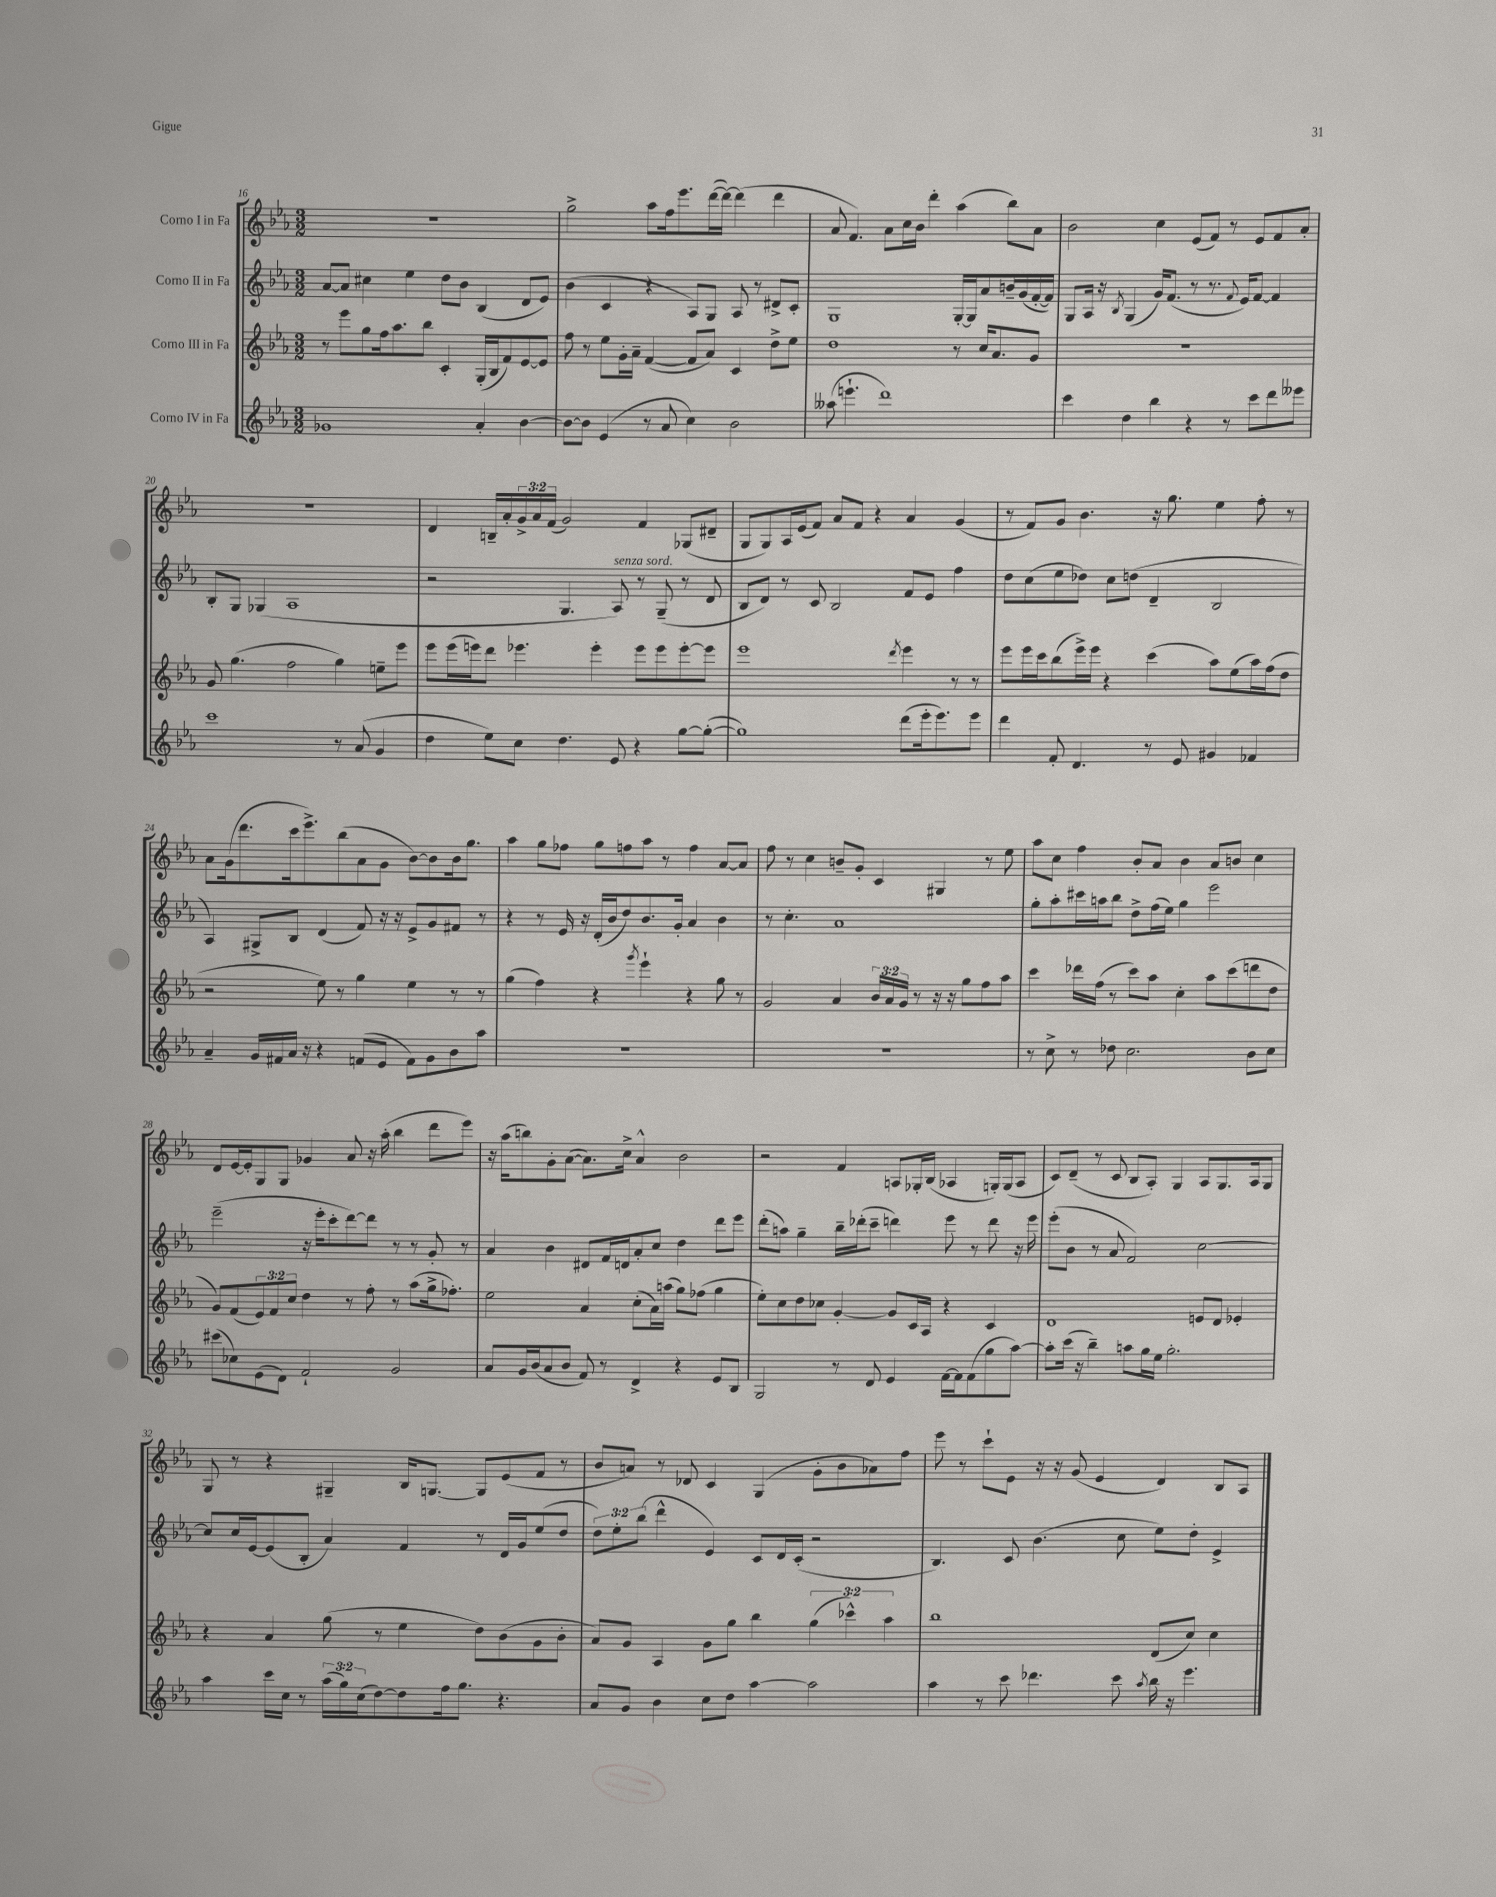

**kern	**kern	**kern	**kern
*staff4	*staff3	*staff2	*staff1
*clefG2	*clefG2	*clefG2	*clefG2
*k[b-e-a-]	*k[b-e-a-]	*k[b-e-a-]	*k[b-e-a-]
*M3/2	*M3/2	*M3/2	*M3/2
1g-	8r	[8a-/L	1.r
.	8eee-\L	8a-/]J	.
.	8gg\	4cc#\	.
.	16ff\k	.	.
.	8.aa-\	.	.
.	.	4ee-\	.
.	8bb-\J	.	.
.	4c'/	8dd\L	.
.	.	8b-\J	.
4a-'/	(16G'/LL	(4B-/	.
.	16B-/J	.	.
.	8f/)	.	.
[4b-\	[8e-/	8d/L	.
.	8e-/]J	8e-/J)	.
=	=	=	=
8b-\_L	8ff\	(4b-\	2gg^\
8b-\]J	8r	.	.
(4e-/	8ee-\L	4c/	.
.	16g'\L	.	.
.	16a-~\JJ	.	.
8r	([4f/	4r	8aa-\L
8a-/	.	.	16ff\k
.	.	.	8.eee-\
4cc\)	8f/]L	8A-/L)	.
.	8a-/J)	8G/J	([16ddd\L
.	.	.	16ddd\_JJ)
2b-\	4c/	8A-/	(4ddd\]
.	.	8r	.
.	8dd^\L	8d#^/L	4ddd\
.	8ee-\J	8c'/J	.
=	=	=	=
(8aa--\	1dd	1G	8a-/
4.eee`\	.	.	4.f/)
1ddd)	.	.	8a-\L
.	.	.	16cc\L
.	.	.	16b-\JJ
.	.	.	4ddd'\
.	8r	[16G'/LL	(4aa-\
.	.	16G/]J	.
.	16cc/LK	8a-/	.
.	8.a-/	.	.
.	.	16b~/L	8bb-\L)
.	.	(16g/	.
.	8g/J	[16f'/	8a-\J
.	.	16f/]JJ)	.
=	=	=	=
4ccc\	1.r	8G/L	2b-\
.	.	16A-/Jk	.
.	.	16r	.
.	.	8qB-/	.
4dd\	.	(4G/	.
4bb-\	.	16g/LK)	4cc\
.	.	(8.f/J	.
4r	.	8r	(8e-/L
.	.	8.r	8f/J)
8r	.	.	8r
.	.	8qqf/	.
.	.	16e-/LK)	.
8ccc\L	.	[8f/J	8e-/L
8ddd\	.	4f/]	8f/
8eee--\J	.	.	8a-'/J
=	=	=	=
1ccc	8g/	8B-'/L	1.r
.	(4.gg\	8G/J	.
.	.	(4G-/	.
.	2ff\	1A-	.
8r	4gg\)	.	.
(8a-/	.	.	.
4g/	8ee~\L	.	.
.	8eee-\J	.	.
=	=	=	=
4dd\	8eee-\L	2r	4d/
.	(16eee-\L	.	.
.	16eee\J)	.	.
8ee-\L)	8ddd\J	.	16B~/LL
.	.	.	16a-'/
8cc\J	4.eee-\	.	24g^/
.	.	.	24a-/
.	.	.	(24f/JJ
4.dd\	.	4.G/	2g/)
.	4eee-'\	.	.
8e-/	.	8A-/)	.
4r	8eee-\L	8r	4f/
.	8eee-\	(8G~/	.
[8gg\L	[8eee-'\	8r	(8G-/L
(8gg'\_J	8eee-\]J	8d/	8d#~/J
=	=	=	=
1gg])	1eee-	8B-/L	8G/L
.	.	8d/J)	8G/)
.	.	8r	16A-/L
.	.	.	(16e-/J
.	.	8c/	8f/J)
.	.	2B-/	8a-/L
.	.	.	8f/J
.	.	.	4r
.	8qddd/	.	.
(8ddd\L	4eee-\	8f/L	4a-/
16eee-'\k	.	8e-/J	.
8.eee-\)	.	.	.
.	8r	4ff\	(4g/
8eee-\J	8r	.	.
=	=	=	=
4ddd\	8eee-\L	8dd\L	8r
.	16eee-\L	(8cc\	8f/L)
.	16ccc\J	.	.
8f'/	(8bb-\	8ee-\	8g/J
4.d/	16eee-^\L)	8dd-\J)	4.b-\
.	16eee-\JJ	.	.
.	4r	8cc\L	.
.	.	(8dd\J	.
8r	(4ccc\	4d~/	16r
.	.	.	8.gg\
8e-/	.	.	.
4g#/	8aa-\L)	2B-/	4ee-\
.	(8ee-\	.	.
4f-/	16aa-\L)	.	8ff'\
.	(16ff\J	.	.
.	8dd\J	.	8r
=	=	=	=
4a-~/	2r	4A-/)	8a-\L
.	.	.	(16g\k
.	.	.	8.ddd\
16g/LL	.	8G#^/L	.
16f#/	.	.	.
16a-/JJ	.	8B-/J	16ccc\k
16r	.	.	8.eee-^\)
4r	8ee-\)	(4d/	.
.	8r	.	(8bb-\
(8f/L	4gg\	8f/)	8a-\
8e-/J	.	16r	8g\J
.	.	16r	.
8f\L)	4ee-\	8e-^/L	[8b-\L)
8g\	.	8g/	8b-\]
8b-\	8r	8f#/J	16b-\k
.	.	.	8.gg\J
8aa-\J	8r	8r	.
=	=	=	=
1.r	(4gg\	4r	4aa-\
.	4ff\)	8r	8gg\L
.	.	16e-/	8ff-\J
.	.	16r	.
.	4r	(16d'/LL	8gg\L
.	.	16b-/J	.
.	.	8dd/)	8ff\
.	8qggg/	.	.
.	4eee-`\	8.b-/	8aa-\J
.	.	.	8r
.	.	16g'/Jk	.
.	4r	4a-/	4ff\
.	8gg\	4b-\	[8a-/L
.	8r	.	8a-/]J
=	=	=	=
1.r	2g/	8r	8ff\
.	.	4.cc'\	8r
.	.	.	4cc\
.	4a-/	1a-	8b~/L
.	.	.	8g'/J
.	24b-/LL	.	4c/
.	24a-/	.	.
.	24g/JJ	.	.
.	8r	.	.
.	16r	.	4G#/
.	16r	.	.
.	8gg\L	.	.
.	8ff\	.	8r
.	8aa-\J	.	8ee-\
=	=	=	=
8r	4ccc\	8gg'\L	8aa-\L
8cc^\	.	8aa-'\	8cc\J
8r	16ddd-\LL	16ccc#\L	4ff\
.	(16ff\JJ	16aa\J	.
8dd-\	8r	8bb-\J	.
2.cc\	8ccc\L)	8dd^\L	8b-'/L
.	8aa-\J	(16ff\L	8a-/J
.	.	16ee-\JJ)	.
.	4cc'\	4gg\	4b-\
.	8aa-\L	2eee-\	8a-/L
.	(8ccc\	.	8b/J
8b-\L	8ddd\	.	4cc\
8cc\J	8dd\J	.	.
=	=	=	=
(8ccc#\L	8g/L)	(2eee-~\	8d/L
8cc-\)	(8f/	.	[16e-/L
.	.	.	16e-'/]J
(8e-\	12e-/)	.	8G/
.	12f/	.	.
8d\J)	.	.	8G/J
.	12cc/J	.	.
2f`/	4dd\	16r	4g-/
.	.	16eee-'\LK	.
.	.	8ccc'\	.
.	8r	[8ddd\)	8a-/
.	8ff'\	8ddd\]J	16r
.	.	.	(16aa-'\
2g/	8r	8r	4bb-\
.	(8aa-\L	8r	.
.	16gg^\k	8g'/	8ddd\L
.	8.ff-'\J)	.	.
.	.	8r	8eee-\J)
=	=	=	=
8a-/L	2ee-\	4a-/	16r
.	.	.	(16aa-\LK
16g/L	.	.	8bb\)
(16b-/J	.	.	.
8a-/	.	4b-\	8g'\
8b-/J	.	.	([8a-\J
8f/)	4a-/	8d#/L	8.a-\]L)
8r	.	16f/L	.
.	.	16d/J	16cc^\Jk
4d^/	(8cc'\L	8a-'/	4a-^^/
.	16a-\L)	8cc/J	.
.	(16aa\JJ	.	.
4r	8gg\L)	4dd\	2b-\
.	(8ff-\J	.	.
8e-/L	4gg\	8ddd\L	.
8B-/J	.	8eee-\J	.
=	=	=	=
2G/	8ee-'\L)	(8ddd'\L	2r
.	8cc\	8aa\J)	.
.	8dd\	4gg~\	.
.	8cc-\J	.	.
8r	[4g'/	16bb-~\LL	4f/
.	.	(16ddd-'\J	.
8d/	.	8ccc~\J	.
4e-/	8g/]L	4ddd\)	8A/L
.	16c/L	.	16G-'/L
.	16A-/JJ	.	(16B-/JJ
[16f\LL	4r	8eee-\	4A-/
16f\]J	.	.	.
(8f\	.	8r	.
8gg\	4c/	8ddd\	16G'/LL)
.	.	.	(16G/J
[8aa-\J)	.	16r	8A-/J
.	.	16eee-\	.
=	=	=	=
8aa-'\]L	1d	(8eee-'\L	8c/L)
(16ccc\Jk	.	8b-\J	(8d~/J
16r	.	.	.
4bb-~\)	.	8r	8r
.	.	8a-/	8c/
8aa\L	.	2f/)	8B-/L
16gg\L	.	.	8A-'/J)
16ee-\JJ	.	.	.
2.gg'\	.	.	4G/
.	8e/L	[2cc\	8A-/L
.	8d/J	.	8.G/
.	4e-'/	.	.
.	.	.	16A-/k
.	.	.	8G/J
=	=	=	=
4aa-\	4r	8cc/]L	8G/
.	.	16cc/L	8r
.	.	[16e-/J	.
16ccc\LL	4a-/	(8e-/]	4r
16cc\JJ	.	.	.
8r	.	8B-'/J	.
(24aa-\LL	(8gg\	4a-/)	4G#~/
24gg\)	.	.	.
(24cc\J	.	.	.
[8dd\)	8r	.	.
8dd\]	4ee-\	4f/	16B-/LK
.	.	.	[8.G/J
16ff\k	.	.	.
8.gg\J	.	.	.
.	8dd\L)	8r	8G/]L
4.r	(8b-\	16d/LL	(8e-/
.	.	16g/J	.
.	8g\	(8ee-/	8f/J
.	8b-'\J	8dd/J	8r
=	=	=	=
8a-/L	8a-/L)	12dd\L)	8b-/L
.	.	12ee-'\	.
8g/J	8g/J	.	8a/J)
.	.	(12bb-\J	.
4b-\	4A-/	4ddd^^\	8r
.	.	.	8d-/
8cc\L	8g\L	4e-/)	4c/
8dd\J	8gg\J	.	.
[4aa-\	4bb-\	8c/L	(4G/
.	.	16d/L	.
.	.	(16c'/JJ	.
2aa-\]	(6gg\	2r	8g'\L
.	.	.	8b-\
.	6ccc-^^\)	.	.
.	.	.	8a-\)
.	6aa-\	.	.
.	.	.	8ff\J
=	=	=	=
4aa-\	1bb-	4.B-/)	8eee-\
.	.	.	8r
8r	.	.	8ccc`\L
8ccc\	.	8c/	8e-\J
4.ddd-\	.	(4.b-\	16r
.	.	.	16r
.	.	.	(8g/
.	.	.	4e-/
8ccc\	.	8cc\	.
8qaa-/	.	.	.
16bb-\	(8d/L	8ee-\L)	4d/)
16r	.	.	.
4.eee-\	8cc/J)	8dd'\J	.
.	4cc\	4e-^/	8B-/L
.	.	.	8A-/J
==	==	==	==
*-	*-	*-	*-
